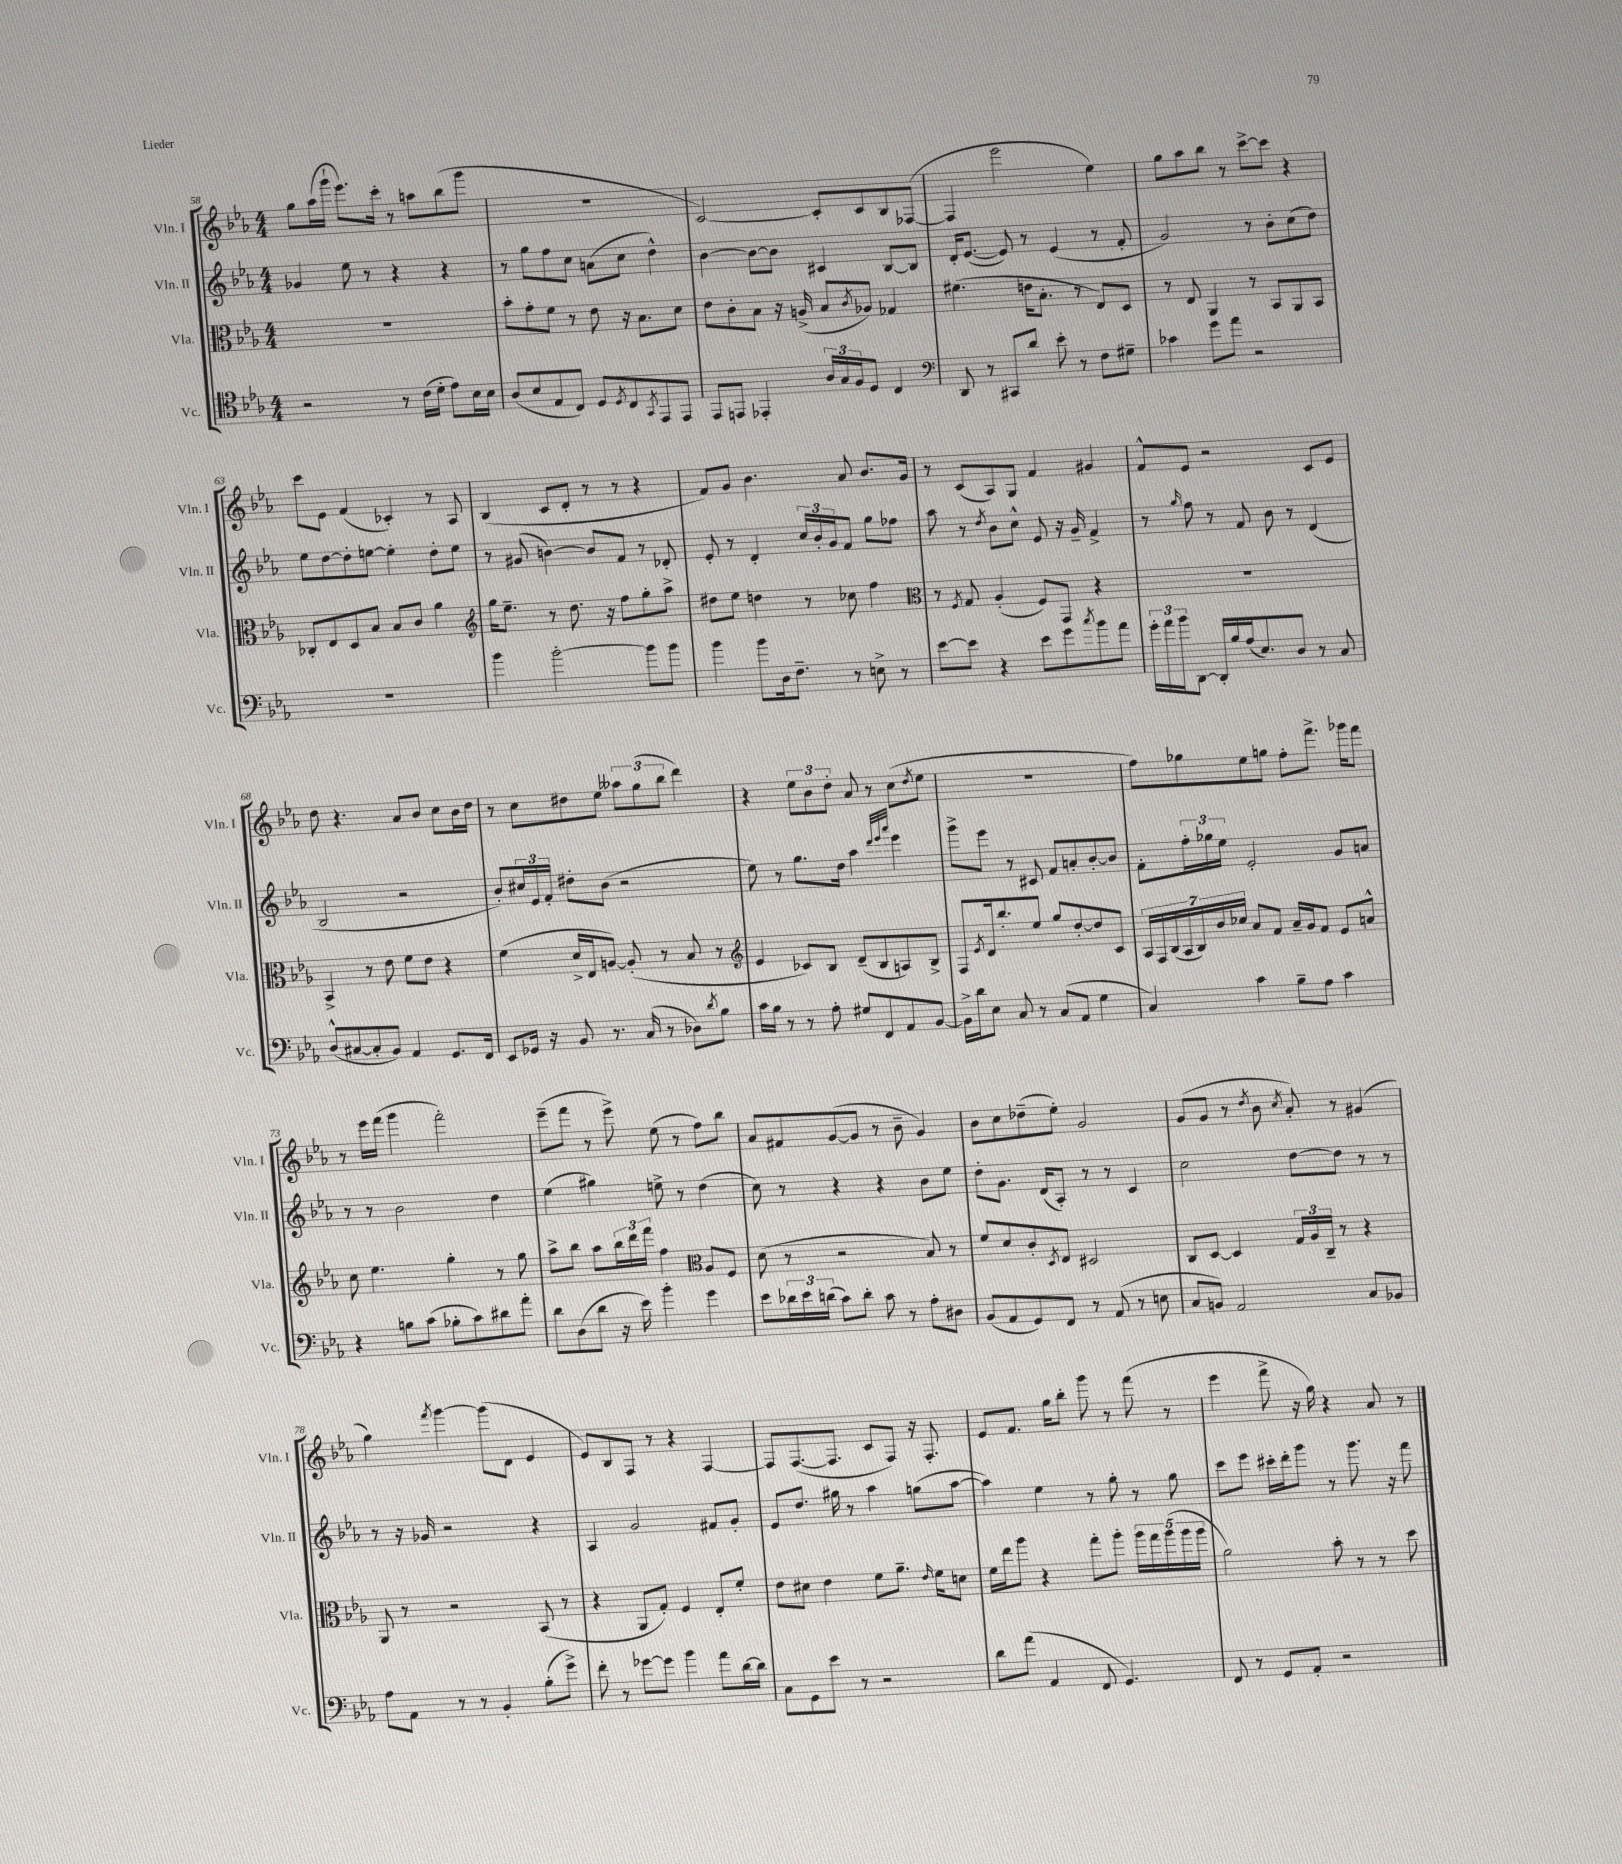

**kern	**kern	**kern	**kern
*staff4	*staff3	*staff2	*staff1
*clefC4	*clefC3	*clefG2	*clefG2
*k[b-e-a-]	*k[b-e-a-]	*k[b-e-a-]	*k[b-e-a-]
*M4/4	*M4/4	*M4/4	*M4/4
2r	1r	4g-	8gg
.	.	.	(16aa-
.	.	.	16ggg`
.	.	8ee-	8.eee-)
.	.	8r	.
.	.	.	16ccc'
8r	.	4r	8r
(16c	.	.	8aa
16d'	.	.	.
8e-)	.	4r	(8bb-
16B-	.	.	8ggg
16B-	.	.	.
=	=	=	=
(8A-	8b-'	8r	1r
8B-	8g'	8gg	.
8E-	8f	8ff	.
8C)	8r	8cc	.
8D	8e-	(8a	.
8qD	.	.	.
8C	16r	8cc	.
.	8.B-	.	.
8qGG	.	.	.
8EE-	.	4dd^^)	.
8EE-	8d	.	.
=	=	=	=
8EE-	8e-	[4b-	[2c)
8EE	8c'	.	.
4EE-'	8B-	8b-_	.
.	16r	8b-]	.
.	(16A^	.	.
24A-	8B-	4c#	8c']
24G	.	.	.
24F	.	.	.
.	8qc	.	.
8D	8A-)	.	8c
4C	4G-	[8B-	8B-
.	.	8B-]	([8F-
=	=	=	=
*clefF4	*	*	*
8DD	(4.f#	16d'	4F-]
.	.	([8.e-	.
8r	.	.	.
8CC#	.	8e-])	2eee-
8d	16e	8r	.
.	8.B-'	.	.
8e-'	.	(4e-	.
8r	8r	.	.
8F	8E-)	8r	4ee-)
8G#~	8D	8f'	.
=	=	=	=
4c-	8r	2g)	8gg
.	8E-	.	8aa-
8g	4AA-	.	8bb-
8a-	.	.	8r
2r	8r	8r	[8ccc^
.	8BB-	8b-'	8ccc]
.	8AA-	(8cc	4r
.	8BB-	8dd)	.
=	=	=	=
1r	8C-'	8ee-	8ccc
.	8E-	[8dd	8e-
.	8D	8dd']	(4f
.	8B-	[8ee	.
.	8B-	4ee']	4c-')
.	8c	.	.
.	4a-	8dd'	8r
.	.	8ee	8A-
=	=	=	=
*	*clefG2	*	*
4b-	16gg	8r	(4B-
.	8.ee-~	.	.
.	.	(8g#	.
[2b-'	8r	[4b)	8c
.	8.dd	.	8d'
.	.	8b]	8r
.	16r	.	.
.	8ff	8f	8r
8b-]	8gg'	8r	4r
8b-	8aa-^	8d-'	.
=	=	=	=
4b-	8dd#	8e-'	8f)
.	8ee-	8r	8g
8b-	4dd	4d'	4.b-
16D	.	.	.
8.F~	.	.	.
.	8r	24cc	.
.	.	24b-'	.
.	.	24g	.
8r	8cc-	8f	8a-
8E^	4ff	8gg	8.b-
8r	.	8ff-	.
.	.	.	16g
=	=	=	=
*	*clefC3	*	*
[8e-	8r	8aa-	8r
.	8qF	.	.
8e-]	8G	8r	(8c
.	.	8qdd	.
4r	(4A-'	8b-	8A-)
.	.	8cc^^	8G
8e-	8F)	8e-	4f
8g	8GG	16r	.
.	.	16g~	.
8qcc	.	.	.
8b-	4r	4f^	4g#
8a-	.	.	.
=	=	=	=
24g'	1r	8r	8f^^
24a-	.	.	.
24b-	.	.	.
.	.	16qqgg	.
[8DD	.	8ff	8e-
16DD']	.	8r	2r
16B-	.	.	.
(16A-	.	8f	.
8.E-)	.	.	.
.	.	8b-	.
8D	.	8r	.
8r	.	(4d	8c
8C	.	.	8e-
=	=	=	=
(8D^^	4BB-^	2B-	8dd
[8C#	.	.	4.r
8C#']	8r	.	.
8BB-)	8e-	.	.
4AA-	8f	2r	8a-
.	8e-	.	8b-
8.GG	4r	.	8cc
.	.	.	16b-
16FF	.	.	16dd
=	=	=	=
8EE-	(4f	8b-')	8r
16GG-	.	24cc#	8cc
.	.	24e-	.
16r	.	.	.
.	.	24f'	.
8BB-	16d^	8dd#'	8dd#
.	16E-	.	.
8.r	[8A)	(8b-	8ee-
.	(8A']	2r	12aa--
(16C	.	.	.
.	.	.	(12gg
8r	8r	.	.
.	.	.	12bb-
8D-)	8B-	.	4ddd)
8qd	.	.	.
8B-	8r	.	.
=	=	=	=
*	*clefG2	*	*
16c	4e-	8ee-)	4r
16B-	.	.	.
8r	.	8r	.
8r	8c-)	8.gg	12ee-
.	.	.	12b-
8A-'	8B-	.	.
.	.	.	12dd'
.	.	16dd	.
8G#	(8d~	4aa-	8a-
8FF	8B-	.	8r
.	.	32qqddd	.
.	.	32qqeee-	.
.	.	32qqaaa-	.
8AA-	8A)	4eee-	(8cc
.	.	.	8qdd
[8BB-	8B-^	.	8ee-
=	=	=	=
16BB-^]	8F	8ggg^	1r
16d	.	.	.
.	8qe-	.	.
8E-	16d	8eee-	.
.	8.bb-'	.	.
8C	.	8r	.
8r	8ee-	8c#	.
(8C	8gg	8f	.
8AA-	[8dd'	8a'	.
4G	8dd]	[8b-'	.
.	8c	8b-]	.
=	=	=	=
4C)	28A-	8f'	8ff)
.	28F	.	.
.	(28B-	.	.
.	28A-	.	.
.	.	24ff'	8gg-
.	28B-)	.	.
.	.	24gg-	.
.	28b-	.	.
.	.	24ee-	.
.	28cc-	.	.
4c	8a-	2e-'	8ee-
.	8f	.	8gg
8B-~	16a-~	.	8ff'
.	16g	.	.
8A-	8f	.	8.fff^
4c	8e-	8g	.
.	.	.	16ggg-
.	8a^^	8a	8fff
=	=	=	=
4r	8cc	8r	8r
.	4.ee-	8r	16eee-
.	.	.	(16fff
8B	.	2b-	4ggg
(8c	.	.	.
8B-'	4gg'	.	2fff')
8c)	.	.	.
8d#	8r	4dd	.
8a-'	8gg	.	.
=	=	=	=
8d	8aa-^	(4ee-	(8eee-~
(8D	8bb-	.	8fff
8d	8aa-	4gg#)	8r
16r	24bb-	.	8eee-^)
.	24ddd	.	.
16e-)	.	.	.
.	24fff	.	.
4b-'	4ff	8ee^	(8ee-
.	.	8r	8r
*	*clefC3	*	*
4g	8A-	(4dd	8ff)
.	8F	.	8bb-
=	=	=	=
8e-	(8d	8cc)	8a-
24d-	8r	8r	8f#
24e-	.	.	.
(24d	.	.	.
8c)	2r	4r	([8g
8d'	.	.	8g]
8c	.	4r	8r
8r	.	.	8b-~
8A-'	8B-)	8b-	4g)
8D#	8r	8ee-	.
=	=	=	=
(8BB-	8f	8dd'	8b-
8AA-	8d	8.g	8cc
8GG)	8c'	.	(8dd-~
.	.	(16d	.
.	8qD	.	.
8FF	8E-	8A-')	8ee-')
8r	2D#	8r	2g
(8AA-	.	8r	.
8r	.	4c	.
8E	.	.	.
=	=	=	=
8C	8C	2cc	(8g
8BB)	[8D	.	8g
2AA-	4D]	.	8r
.	.	.	8qdd
.	.	.	8b-
.	.	.	8qcc
.	24G	[8dd	8a-')
.	24A-	.	.
.	24C~	.	.
.	8r	8dd]	8r
8C	4r	8r	(4g#
8BB-	.	8r	.
=	=	=	=
8A-	8AA-	8r	4gg)
8AA-	8r	16r	.
.	.	16g-	.
.	.	.	8qfff
8r	2r	2r	[4ggg
8r	.	.	.
4BB-'	.	.	(8ggg]
.	.	.	8d
(8B-'	(8BB-	4r	4e-
8g^)	8r	.	.
=	=	=	=
8f'	4r	4A-	8e-)
8r	.	.	8B-
[8g-	8AA-	2g	8F
8g-]	8G')	.	8r
4b-	4F	.	4r
8a-	8E-'	8f#	[4F
[16d	8f'	8g'	.
16d]	.	.	.
=	=	=	=
8C	8e-	8e-	8F]
8GG	8d#	8.dd	([8.F
8e-	4e-	.	.
.	.	16gg#	8.F]
8r	.	8r	.
2r	8f	4aa-	8c
.	8.a-~	.	8F)
.	.	(8gg	16r
.	16qqe-	.	.
.	16f	.	8.F'
.	8d	[8aa-	.
=	=	=	=
8d	16f	4aa-])	8e-
.	16ee-	.	.
(8a-	8aa-	.	8.f
4AA-	4r	4ee-	.
.	.	.	16gg
.	.	.	8bb-'
8FF	8gg'	8r	8ggg
4.GG)	8aa-'	8gg'	8r
.	20aa-	8r	(8fff
.	20gg	.	.
.	(20aa-	.	.
.	.	8gg	8r
.	20aa-	.	.
.	20aa-	.	.
=	=	=	=
8FF	2a-)	8ccc	4eee-
8r	.	8eee-	.
8GG	.	16ccc#'	8fff^
.	.	16ddd'	.
8AA-'	.	8ggg	16r
.	.	.	16gg)
2r	8b-'	8r	4r
.	8r	8.ggg	.
.	8r	.	8a-
.	.	16r	.
.	8dd	8fff	8r
==	==	==	==
*-	*-	*-	*-
